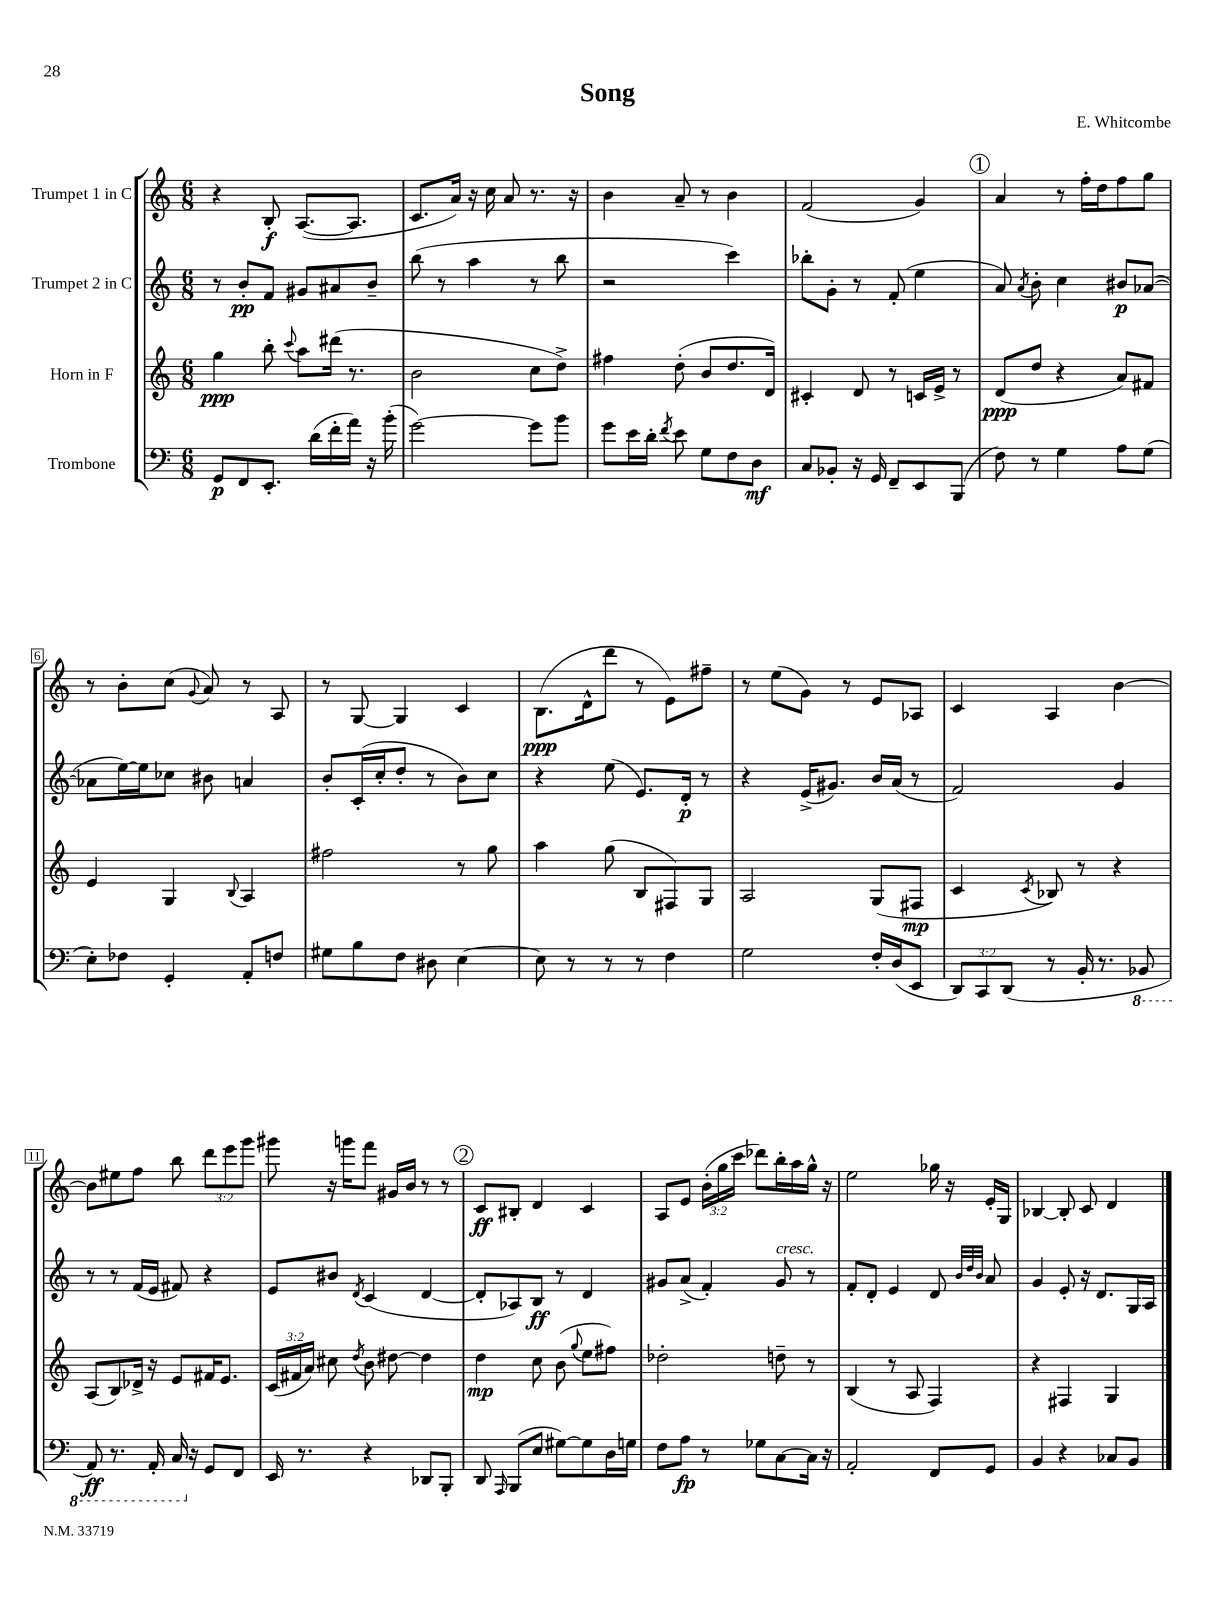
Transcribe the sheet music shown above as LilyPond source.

\header { title = "Song" composer = "E. Whitcombe" }
<<
\new StaffGroup <<
\new Staff = "s0" \with { instrumentName = "Trumpet 1 in C" } {
    \clef treble \key c \major \numericTimeSignature \time 6/8 \override Staff.TupletNumber.text = #tuplet-number::calc-fraction-text
    \autoBeamOff r4 b8-.\f a8.[~( a8.] |
    c'8.[ a'16]) r16 c''16 a'8 r8. r16 |
    b'4 a'8-- r8 b'4 |
    f'2( g'4) |
    \mark \markup { \circle "1" } a'4 r8 f''16[-. d''16 f''8 g''8] |
    r8 b'8[-. c''8]( \appoggiatura { g'8 } a'8) r8 a8 |
    r8 g8~ g4 c'4 |
    b8.[\ppp( d'16-^ d'''8] r8 e'8[) fis''8]-- |
    r8 e''8[( g'8]) r8 e'8[ aes8] |
    c'4 a4 b'4~ |
    b'8[ eis''8 f''8] b''8 \tuplet 3/2 { d'''8[ e'''8 g'''8] } |
    gis'''8 r16 g'''16[ f'''8] gis'16[ b'16] r8 r8 |
    \mark \markup { \circle "2" } c'8[\ff bis8]-. d'4 c'4 |
    a8[ e'8] \tuplet 3/2 { b'16[-.( g''16 c'''16] } des'''8[) b''16-. a''16 g''16]-^ r16 |
    e''2 ges''16 r16 e'16[-. g16] |
    bes4~ bes8-. c'8 d'4 \bar "|." |
}
\new Staff = "s1" \with { instrumentName = "Trumpet 2 in C" } {
    \clef treble \key c \major \numericTimeSignature \time 6/8
    \autoBeamOff r8 b'8[-.\pp f'8] gis'8[ ais'8 b'8]-- |
    b''8( r8 a''4 r8 b''8 |
    r2 c'''4) |
    bes''8[-. g'8]-. r8 f'8-.( e''4 |
    \mark \markup { \circle "1" } a'8) \acciaccatura { a'8 } b'8-. c''4 bis'8[\p aes'8]~( |
    aes'8[ e''16~) e''16 ces''8] bis'8 a'4 |
    b'8[-. c'16-.( c''16-. d''8]-. r8 b'8[) c''8] |
    r4 e''8( e'8.[) d'16]-.\p r8 |
    r4 e'16[->( gis'8.]) b'16[ a'16]( r8 |
    f'2) g'4 |
    r8 r8 f'16[( e'16] fis'8) r4 |
    e'8[ bis'8] \acciaccatura { d'8 } c'4( d'4~ |
    \mark \markup { \circle "2" } d'8[-. aes8) b8]\ff r8 d'4 |
    gis'8[ a'8]->( f'4-.) gis'8^\markup { \italic "cresc." } r8 |
    f'8[-. d'8]-. e'4 d'8 \grace { b'32[ d''32 b'32] } a'8 |
    g'4 e'8-. r16 d'8.[ g16 a16] \bar "|." |
}
\new Staff = "s2" \with { instrumentName = "Horn in F" } {
    \clef treble \key c \major \numericTimeSignature \time 6/8 \override Staff.TupletNumber.text = #tuplet-number::calc-fraction-text
    \autoBeamOff g''4\ppp b''8-. \appoggiatura { c'''8 } a''8[ dis'''16]( r8. |
    b'2 c''8[ d''8]->) |
    fis''4 d''8-.( b'8[ d''8. d'16]) |
    cis'4-. d'8 r8 c'16[ e'16]-> r8 |
    \mark \markup { \circle "1" } d'8[\ppp( d''8] r4 a'8[) fis'8] |
    e'4 g4 \appoggiatura { b8 } a4 |
    fis''2 r8 g''8 |
    a''4 g''8( b8[ fis8) g8] |
    a2 g8[( fis8]\mp |
    c'4 \acciaccatura { c'8 } bes8) r8 r4 |
    a8[( b8) des'16]-> r16 e'8[ fis'16 e'8.] |
    \tuplet 3/2 { c'16[( fis'16 a'16]) } cis''8 \acciaccatura { d''8 } b'8 dis''8~ dis''4 |
    \mark \markup { \circle "2" } d''4\mp c''8 b'8( \appoggiatura { g''8 } e''8[ fis''8]) |
    des''2-. d''8-- r8 |
    b4( r8 a8 f4) |
    r4 fis4 g4 \bar "|." |
}
\new Staff = "s3" \with { instrumentName = "Trombone" } {
    \clef bass \key c \major \numericTimeSignature \time 6/8 \override Staff.TupletNumber.text = #tuplet-number::calc-fraction-text
    \autoBeamOff g,8[\p f,8 e,8.]-. d'16[( f'16-. a'16]) r16 b'16-.( |
    g'2~) g'8[ b'8] |
    g'8[ e'16 d'16]-. \acciaccatura { f'8 } e'8 g8[ f8 d8]\mf |
    c8[ bes,8]-. r16 g,16 f,8[-- e,8 b,,8]( |
    \mark \markup { \circle "1" } f8) r8 g4 a8[ g8]( |
    e8[-.) fes8] g,4-. a,8[-. f8] |
    gis8[ b8 f8] dis8 e4~ |
    e8 r8 r8 r8 f4 |
    g2 f16[-. d16( e,8] |
    \tuplet 3/2 { d,8[) c,8 d,8]( } r8 b,16-. r8. \ottava #-1 bes,,8 |
    a,,8\ff) r8. a,,16-. c,16 \ottava #0 r16 g,8[ f,8] |
    e,16 r8. r4 des,8[ b,,8]-. |
    \mark \markup { \circle "2" } d,8 \grace { a,,16 } b,,8[( e8] gis8[~) gis8 d16 g16] |
    f8[ a8]\fp r8 ges8[ c8~ c16] r16 |
    a,2-. f,8[ g,8] |
    b,4 r4 ces8[ b,8] \bar "|." |
}
>>
>>
\layout { \context { \Score \override BarNumber.stencil = #(make-stencil-boxer 0.1 0.3 ly:text-interface::print) } }
